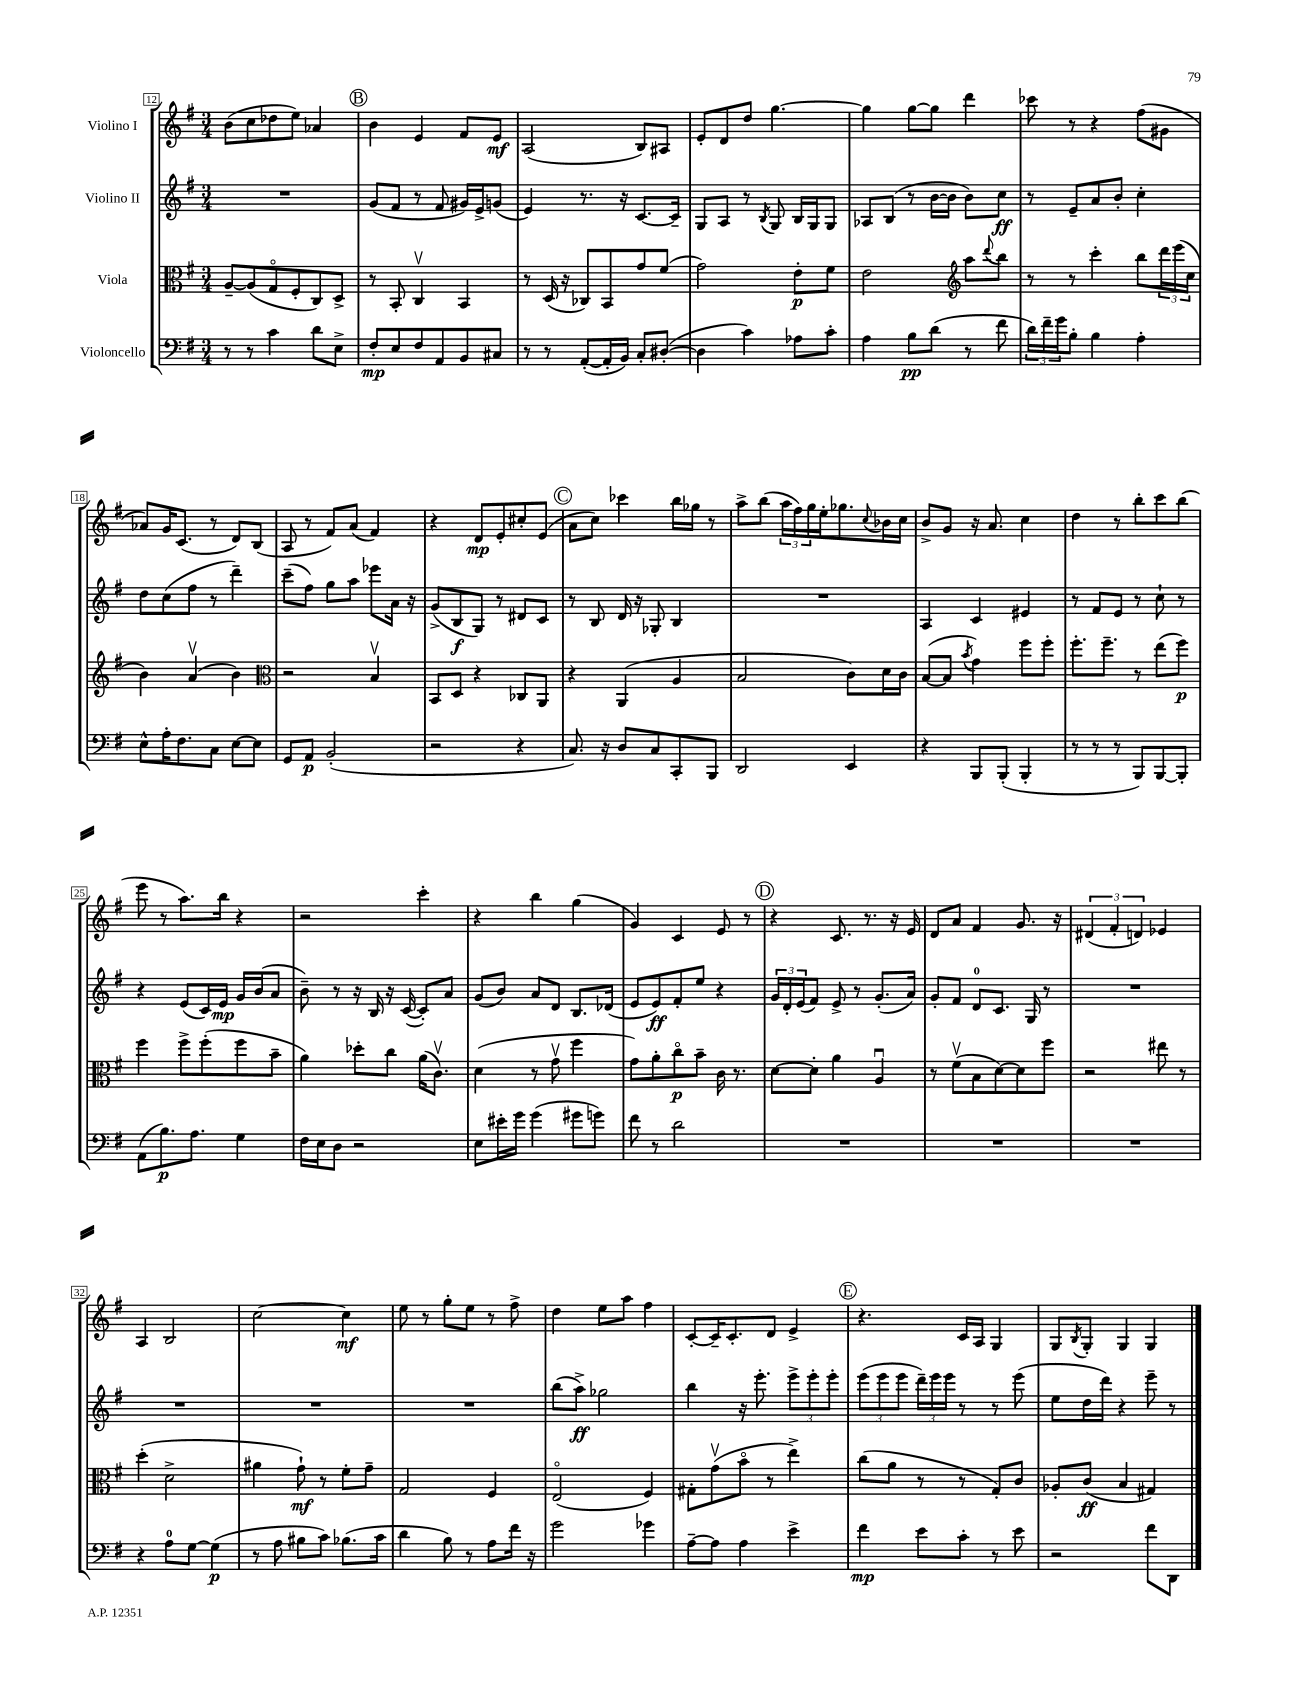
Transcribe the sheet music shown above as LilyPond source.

<<
\new StaffGroup <<
\new Staff = "s0" \with { instrumentName = "Violino I" } {
    \clef treble \key g \major \numericTimeSignature \time 3/4
    b'8( c''8 des''8 e''8) aes'4 |
    \mark \markup { \circle "B" } b'4 e'4 fis'8 e'8\mf |
    a2( b8) ais8 |
    e'8-. d'8 d''8 g''4.~ |
    g''4 g''8~ g''8 d'''4 |
    ces'''8 r8 r4 fis''8( gis'8 |
    aes'8) g'16 c'8.( r8 d'8) b8( |
    a8 r8 fis'8) a'8( fis'4) |
    r4 d'8\mp e'8-. cis''8-. e'8( |
    \mark \markup { \circle "C" } a'8 c''8) ces'''4 b''16 ges''16 r8 |
    a''8-> b''8( \tuplet 3/2 { a''16 fis''16) g''16 } e''16-. ges''8. \appoggiatura { c''8 } bes'16 c''16 |
    b'8-> g'8 r16 a'8. c''4 |
    d''4 r8 b''8-. c'''8 b''8( |
    e'''8 r8 a''8.) b''16 r4 |
    r2 c'''4-. |
    r4 b''4 g''4( |
    g'4) c'4 e'8 r8 |
    \mark \markup { \circle "D" } r4 c'8. r8. r16 e'16 |
    d'8 a'8 fis'4 g'8. r16 |
    \tuplet 3/2 { dis'4( fis'4-. d'4) } ees'4 |
    a4 b2 |
    c''2~ c''4\mf |
    e''8 r8 g''8-. e''8 r8 fis''8-> |
    d''4 e''8 a''8 fis''4 |
    c'8~-. c'16-- c'8.-. d'8 e'4-> |
    \mark \markup { \circle "E" } r4. c'16 a16 g4 |
    g8 \acciaccatura { b8 } g8-. g4 g4 \bar "|." |
}
\new Staff = "s1" \with { instrumentName = "Violino II" } {
    \clef treble \key g \major \numericTimeSignature \time 3/4
    R2. |
    \mark \markup { \circle "B" } g'8( fis'8 r8 fis'8 gis'16) e'16-> g'8( |
    e'4) r8. r16 c'8.~ c'16-- |
    g8 a8 r8 \acciaccatura { b8 } g8 b16 g16 g8 |
    aes8 b8( r8 b'16~ b'16 b'8) c''8\ff |
    r8 e'8-- a'8 b'8-. c''4-. |
    d''8 c''8( fis''8 r8 d'''4--) |
    c'''8--( fis''8) g''8 a''8 ees'''8 a'16 r16 |
    g'8->( b8\f g8) r8 dis'8 c'8 |
    \mark \markup { \circle "C" } r8 b8 d'16 r16 ges8-. b4 |
    R2. |
    a4 c'4 eis'4 |
    r8 fis'8 e'8 r8 c''8-! r8 |
    r4 e'8( c'16) e'16\mp g'16 b'16( a'8 |
    b'8--) r8 r16 b16 r16 c'16~( c'8-.) a'8 |
    g'8( b'8) a'8 d'8 b8. des'16( |
    e'8 e'8\ff) fis'8-. e''8 r4 |
    \mark \markup { \circle "D" } \tuplet 3/2 { g'16 d'16-. e'16( } fis'8) e'8-> r8 g'8.-.( a'16) |
    g'8-. fis'8 d'8-0 c'8. g16 r8 |
    R2. |
    R2. |
    R2. |
    R2. |
    b''8( a''8->\ff) ges''2 |
    b''4 r16 e'''8.-. \tuplet 3/2 { e'''8-> e'''8-. e'''8-. } |
    \mark \markup { \circle "E" } \tuplet 3/2 { e'''8( e'''8 e'''8 } \tuplet 3/2 { d'''16--) e'''16 e'''16 } r8 r8 e'''8( |
    e''8 d''16 d'''16) r4 e'''8-- r8 \bar "|." |
}
\new Staff = "s2" \with { instrumentName = "Viola" } {
    \clef alto \key g \major \numericTimeSignature \time 3/4
    a8~-- a8( g8\flageolet fis8-. c8) d8-> |
    \mark \markup { \circle "B" } r8 b,8-. c4\upbow b,4 |
    r8 d16( r16 ces8) b,8 g'8 fis'8( |
    g'2) e'8-.\p fis'8 |
    e'2 \clef treble a''8 \appoggiatura { d'''8 } b''8 |
    r8 r8 c'''4-. b''8 \tuplet 3/2 { d'''16 e'''16( c''16 } |
    b'4) a'4\upbow( b'4) |
    \clef alto r2 b4\upbow |
    b,8 d8 r4 ces8 a,8 |
    \mark \markup { \circle "C" } r4 a,4( a4 |
    b2 c'8) d'16 c'16 |
    b8~( b8 \acciaccatura { b'8 } g'4) fis''8 fis''8-. |
    fis''8.-. fis''8.-- r8 e''8( fis''8\p) |
    fis''4 fis''8-> fis''8-.( fis''8 b'8-- |
    a'4) des''8-. c''8 a'16( c'8.\upbow) |
    d'4( r8 g'8\upbow fis''4 |
    g'8) a'8-. c''8\flageolet\p b'8-- c'16 r8. |
    \mark \markup { \circle "D" } d'8~ d'8-. a'4 a4\downbow |
    r8 fis'8\upbow( b8 d'8~) d'8 fis''8 |
    r2 eis''8 r8 |
    d''4-.( d'2-> |
    ais'4 g'8-!\mf) r8 fis'8-. g'8-- |
    g2 fis4 |
    e2\flageolet( fis4) |
    gis8-. g'8\upbow( b'8\flageolet r8 e''4->) |
    \mark \markup { \circle "E" } c''8( a'8 r8 r8 g8-.) c'8 |
    aes8-. c'8\ff( b4 gis4) \bar "|." |
}
\new Staff = "s3" \with { instrumentName = "Violoncello" } {
    \clef bass \key g \major \numericTimeSignature \time 3/4
    r8 r8 c'4 d'8 e8-> |
    \mark \markup { \circle "B" } fis8-.\mp e8 fis8 a,8 b,8 cis8 |
    r8 r8 a,8~-.( a,16-. b,16) c8-. dis8~-.( |
    dis4 c'4) aes8 c'8-. |
    a4 b8\pp d'8( r8 fis'8 |
    \tuplet 3/2 { d'16) fis'16-- g'16 } b8-. b4 a4-. |
    e8-^ a16-. fis8. c8 e8~ e8 |
    g,8 a,8\p b,2-.( |
    r2 r4 |
    \mark \markup { \circle "C" } c8.) r16 d8 c8 c,8-. b,,8 |
    d,2 e,4 |
    r4 b,,8 b,,8-.( b,,4-. |
    r8 r8 r8 b,,8) b,,8~ b,,8-. |
    a,8( b8.\p) a8. g4 |
    fis16 e16 d8 r2 |
    e8 eis'16-. g'16 g'4( gis'8 g'8) |
    fis'8 r8 d'2 |
    \mark \markup { \circle "D" } R2. |
    R2. |
    R2. |
    r4 a8-0 g8~ g4\p( |
    r8 a8 bis8 c'8) bes8.( c'16 |
    d'4 b8) r8 a8 fis'16 r16 |
    g'2 ges'4 |
    a8~-- a8 a4 e'4-> |
    \mark \markup { \circle "E" } fis'4\mp e'8 c'8-. r8 e'8 |
    r2 fis'8 d,8 \bar "|." |
}
>>
>>
\layout { \context { \Score currentBarNumber = #12 \override BarNumber.stencil = #(make-stencil-boxer 0.1 0.3 ly:text-interface::print) } }
